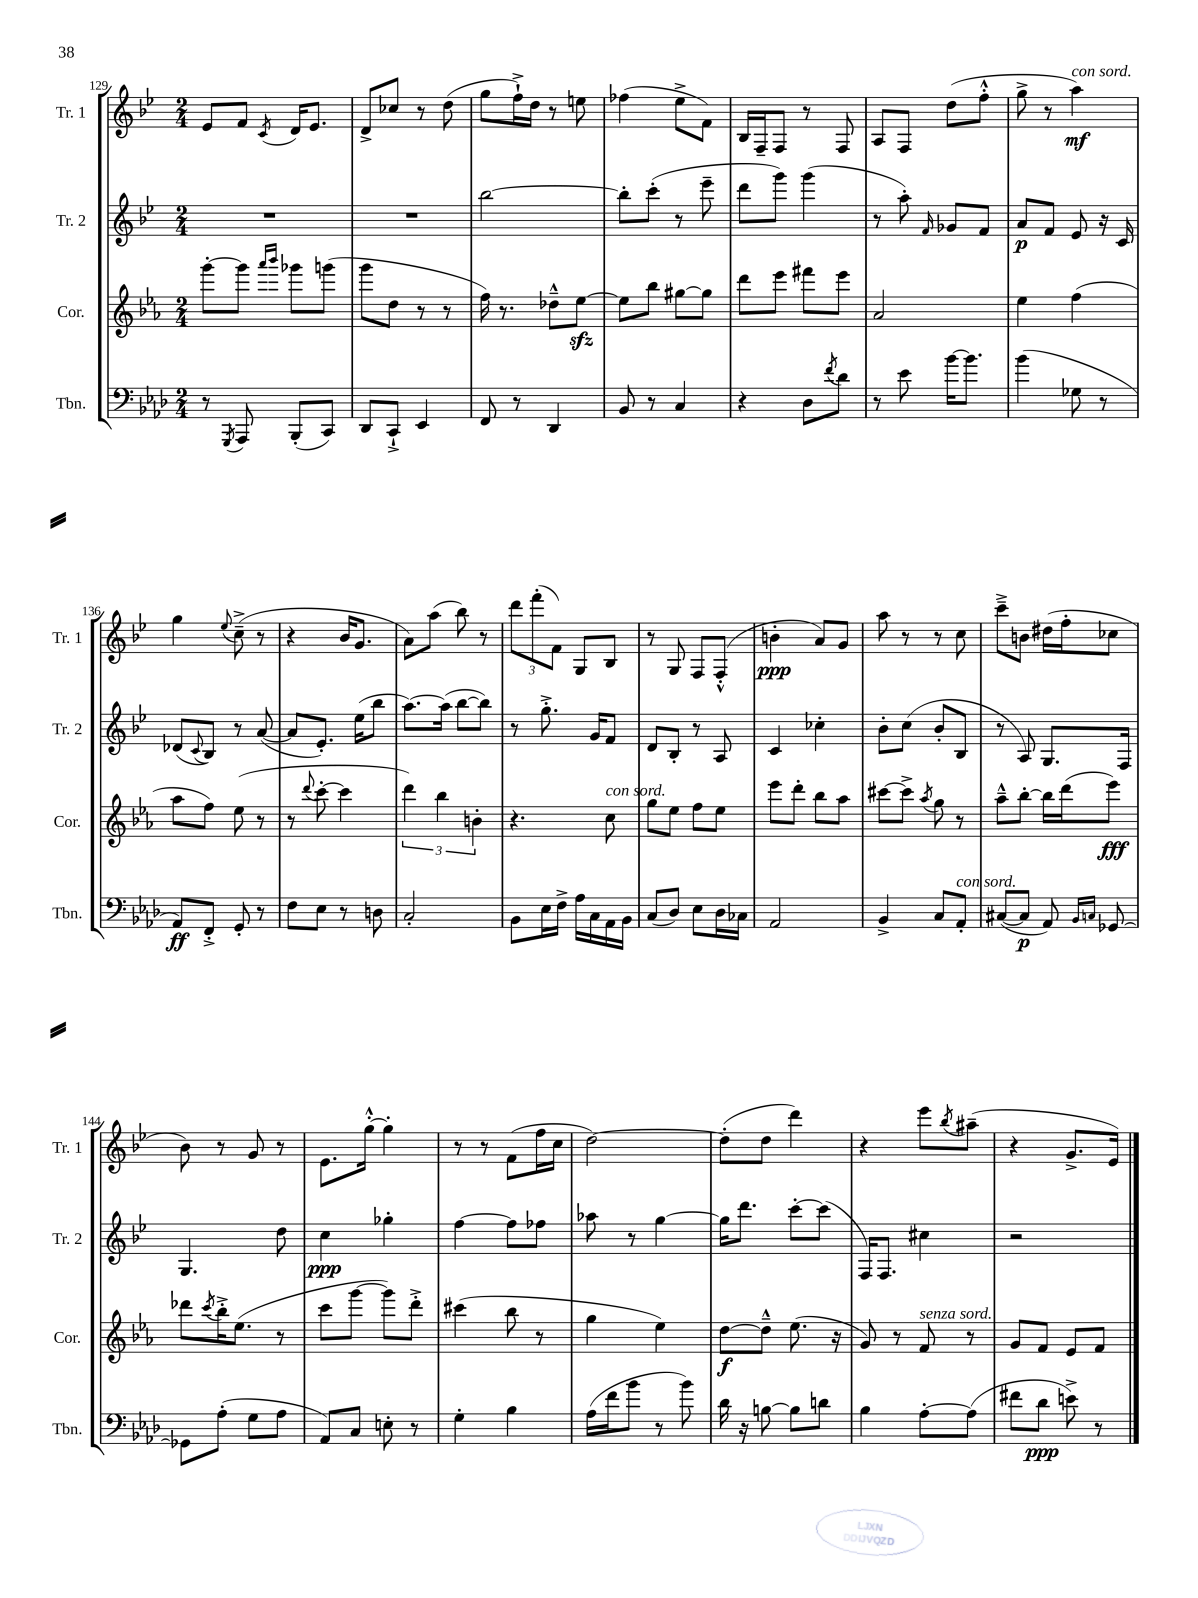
<<
\new StaffGroup <<
\new Staff = "s0" \with { instrumentName = "Tr. 1" shortInstrumentName = "Tr. 1" } {
    \clef treble \key bes \major \numericTimeSignature \time 2/4
    ees'8 f'8 \acciaccatura { c'8 } d'16 ees'8. |
    d'8-> ces''8 r8 d''8( |
    g''8 f''16-!->) d''16 r8 e''8 |
    fes''4( ees''8-> f'8) |
    bes16 f16-- f8 r8 f8 |
    a8 f8 d''8( f''8-.-^ |
    g''8-> r8 a''4\mf^\markup { \italic "con sord." }) |
    g''4 \appoggiatura { ees''8 } c''8--->( r8 |
    r4 bes'16 g'8. |
    a'8) a''8( bes''8) r8 |
    \tuplet 3/2 { d'''8 f'''8-.( f'8) } g8 bes8 |
    r8 g8 f8 f8-.-^( |
    b'4-.\ppp a'8) g'8 |
    a''8 r8 r8 c''8 |
    c'''8---> b'8 dis''16( f''16-. ces''8 |
    bes'8) r8 g'8 r8 |
    ees'8. g''16~-.-^ g''4-. |
    r8 r8 f'8( f''16 c''16 |
    d''2~) |
    d''8-.( d''8 d'''4) |
    r4 ees'''8 \acciaccatura { bes''8 } ais''8--( |
    r4 g'8.-> ees'16) \bar "|." |
}
\new Staff = "s1" \with { instrumentName = "Tr. 2" shortInstrumentName = "Tr. 2" } {
    \clef treble \key bes \major \numericTimeSignature \time 2/4
    R2 |
    R2 |
    bes''2~ |
    bes''8-. c'''8-.( r8 ees'''8-- |
    d'''8 g'''8) g'''4( |
    r8 a''8-.) \grace { f'16 } ges'8 f'8 |
    a'8\p f'8 ees'8 r16 c'16 |
    des'8( \appoggiatura { c'8 } bes8) r8 a'8~( |
    a'8 ees'8.-.) ees''16( bes''8 |
    a''8.~) a''16( bes''8~ bes''8) |
    r8 g''8.-.-> g'16 f'8 |
    d'8 bes8-. r8 a8 |
    c'4 ces''4-. |
    bes'8-. c''8( bes'8-. bes8 |
    r8 a8) g8. f16 |
    g4. d''8 |
    c''4\ppp ges''4-. |
    f''4~ f''8 fes''8 |
    aes''8 r8 g''4~ |
    g''16 d'''8. c'''8~-. c'''8( |
    f16) f8. cis''4 |
    r2 \bar "|." |
}
\new Staff = "s2" \with { instrumentName = "Cor." shortInstrumentName = "Cor." } {
    \clef treble \key ees \major \numericTimeSignature \time 2/4
    g'''8~-. g'''8 \grace { aes'''16 bes'''16 } ges'''8 g'''8( |
    g'''8 d''8 r8 r8 |
    f''16) r8. des''8---^ ees''8~\sfz |
    ees''8 bes''8 gis''8~ gis''8 |
    d'''8 ees'''8 fis'''8 ees'''8 |
    aes'2 |
    ees''4 f''4( |
    aes''8 f''8) ees''8( r8 |
    r8 \appoggiatura { d'''8 } c'''8~-. c'''4 |
    \tuplet 3/2 { d'''4) bes''4 b'4-. } |
    r4. c''8^\markup { \italic "con sord." } |
    g''8 ees''8 f''8 ees''8 |
    ees'''8 d'''8-. bes''8 aes''8 |
    cis'''8~ cis'''8-> \acciaccatura { aes''8 } g''8 r8 |
    aes''8---^ bes''8~-. bes''16 d'''16( ees'''8\fff) |
    des'''8 \acciaccatura { c'''8 } bes''16-.-> ees''8.( r8 |
    c'''8 g'''8~ g'''8) d'''8-.-> |
    cis'''4( bes''8 r8 |
    g''4 ees''4) |
    d''8~\f d''8---^ ees''8.( r16 |
    g'8) r8 f'8^\markup { \italic "senza sord." } r8 |
    g'8 f'8 ees'8 f'8 \bar "|." |
}
\new Staff = "s3" \with { instrumentName = "Tbn." shortInstrumentName = "Tbn." } {
    \clef bass \key aes \major \numericTimeSignature \time 2/4
    r8 \acciaccatura { g,,8 } aes,,8 bes,,8-.( c,8) |
    des,8 c,8-!-> ees,4 |
    f,8 r8 des,4 |
    bes,8 r8 c4 |
    r4 des8 \acciaccatura { f'8 } des'8 |
    r8 ees'8 bes'16~ bes'8. |
    bes'4( ges8 r8 |
    aes,8\ff) f,8-.-> g,8-. r8 |
    f8 ees8 r8 d8 |
    c2-. |
    bes,8 ees16 f16-> aes16 c16 aes,16 bes,16 |
    c8( des8) ees8 des16 ces16 |
    aes,2 |
    bes,4-> c8 aes,8-.^\markup { \italic "con sord." } |
    cis8~( cis8\p aes,8) \grace { bes,16 c16 } ges,8~ |
    ges,8 aes8-.( g8 aes8 |
    aes,8) c8 e8-. r8 |
    g4-. bes4 |
    aes16( f'16 bes'8 r8 bes'8) |
    des'16 r16 b8~ b8 d'8 |
    bes4 aes8~-. aes8( |
    fis'8 des'8\ppp e'8->) r8 \bar "|." |
}
>>
>>
\layout { \context { \Score currentBarNumber = #129 } }
